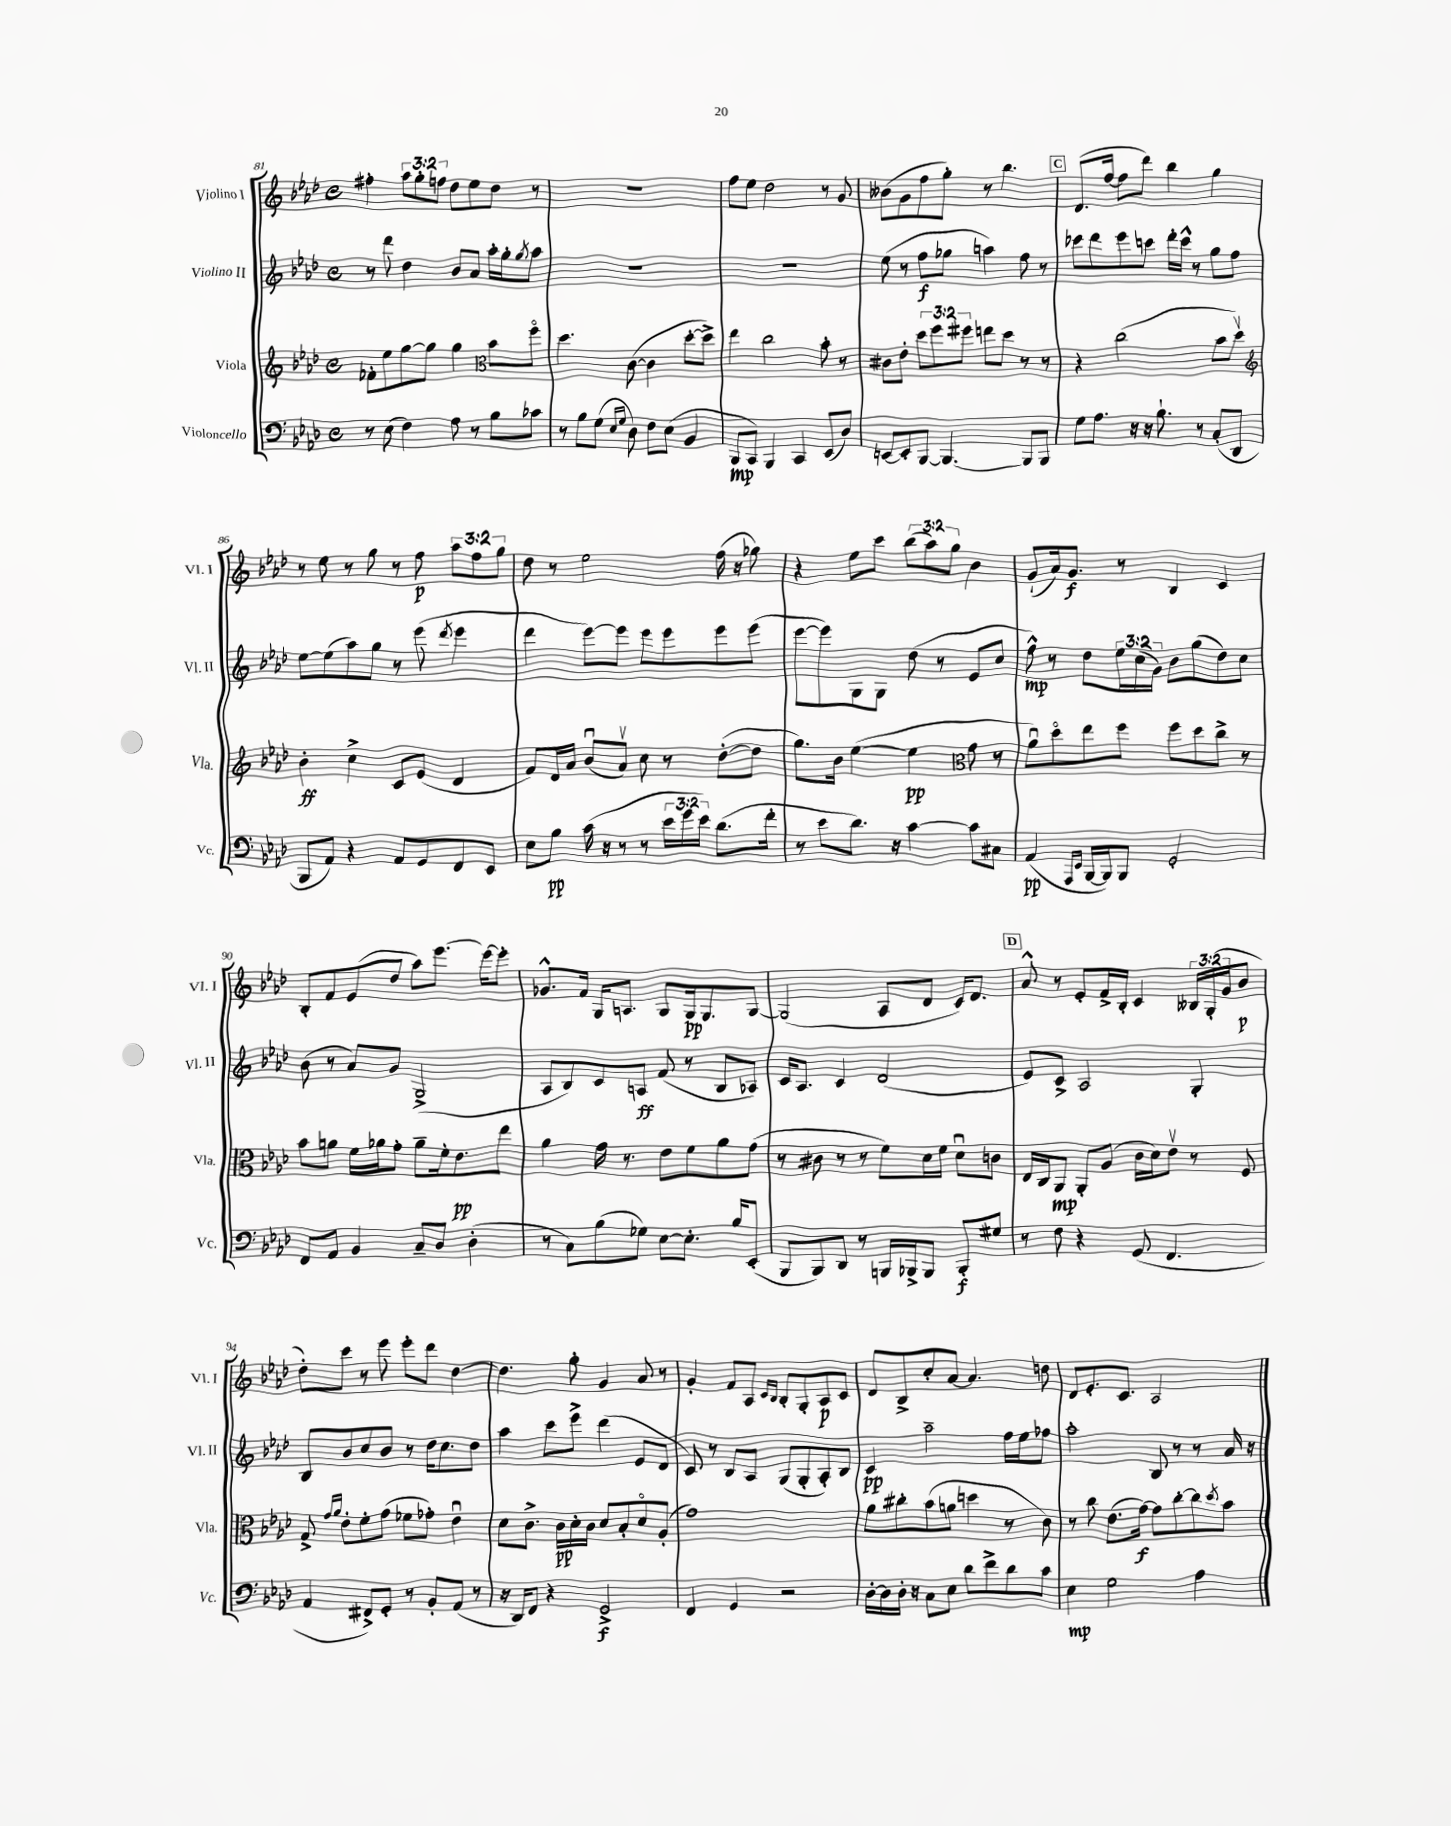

**kern	**kern	**kern	**kern
*staff4	*staff3	*staff2	*staff1
*clefF4	*clefG2	*clefG2	*clefG2
*k[b-e-a-d-]	*k[b-e-a-d-]	*k[b-e-a-d-]	*k[b-e-a-d-]
*M4/4	*M4/4	*M4/4	*M4/4
*met(c)	*met(c)	*met(c)	*met(c)
8r	8f-'	8r	4ff#'
(8E-	8ee-	8ddd-	.
4F)	[8gg	4dd-	12aa-
.	.	.	12gg'
.	8gg]	.	.
.	.	.	12ff
8A-	4gg	8b-	8dd-
8r	.	8a-	8ee-
*	*clefC3	*	*
8B-	8b-	16aa-'	8dd-
.	.	16gg'	.
.	.	8qgg	.
8c-	8ffo	8aa-	8r
=	=	=	=
8r	4.dd-	1r	1r
8B-	.	.	.
(8G	.	.	.
16qqE-	.	.	.
16qqG	.	.	.
8D-)	([8c	.	.
8F	4c]	.	.
(8E-	.	.	.
4BB-	[8dd-'	.	.
.	8dd-^])	.	.
=	=	=	=
8BBB-	4ee-	1r	8ff
8CC)	.	.	8ee-
4BBB-	2cc	.	2dd-
4CC	.	.	.
(8EE-	8b-'	.	8r
8D-)	8r	.	8g
=	=	=	=
[8EE	8c#	(8ee-	(8b--
8EE']	8e-'	8r	8g
[8BBB-	12dd-	8ff	8ff
.	12ff	.	.
4.BBB-_	.	8gg-	8gg')
.	12ff#	.	.
.	8ee	4aa)	8r
.	8dd-	.	4.bb-
8BBB-]	8r	8ff	.
8BBB-	8r	8r	.
=	=	=	=
8G	4r	8ccc-	(8.d-
8.A-	.	8ddd-	.
.	.	.	[16ff
.	(2cc	8eee-	8ff]
16r	.	.	.
16r	.	8ccc	8ddd-)
8.B-`	.	.	.
.	.	16ddd-'	4bb-
.	.	16ccc^^	.
8r	.	8r	.
(8C'	8b-	8gg	4gg
8DD-	8dd-v)	8ff	.
=	=	=	=
*	*clefG2	*	*
8BBB-	4b-'	[8ee-	8r
8AA-)	.	(8ee-]	8ee-
4r	4cc^	8aa-)	8r
.	.	8gg	8gg
8AA-	8c	8r	8r
8GG	(8e-	(8eee-	8ff
.	.	8qddd-	.
8FF	4d-	4eee-	12aa-
.	.	.	12ff
8EE-	.	.	.
.	.	.	12gg
=	=	=	=
8E-	8f)	4ddd-	8dd-
8B-	16d-	.	8r
.	16a-	.	.
(16c	(8b-u	[8eee-)	2ee-
16r	.	.	.
8r	8a-v)	8eee-]	.
8r	8cc	8eee-	.
24e-	8r	8eee-	.
24g	.	.	.
24e-)	.	.	.
(8.d-	([8dd-'	8eee-	(16ff
.	.	.	16r
.	8dd-]	(8eee-	8gg-)
16f'	.	.	.
=	=	=	=
8r	8.gg)	[8eee-	4r
8e-	.	8eee-])	.
.	16b-	.	.
8.d-)	([4ee-	8G	8ee-
.	.	8G	8ccc
16r	.	.	.
[4c	4ee-]	(8dd-	(12bb-
.	.	.	12aa-)
.	.	8r	.
.	.	.	12gg
*	*clefC3	*	*
8c]	8g	8e-	4b-
8C#	8r	8cc	.
=	=	=	=
(4AA-	8a-u)	8ff^^)	(8g`
.	8dd-o	8r	16a-)
.	.	.	8.g
16qqAAA-	.	.	.
16qqEE-	.	.	.
[16BBB-	8ee-	8dd-	.
16BBB-])	.	.	.
8BBB-	8ff	24ee-	8r
.	.	(24cc	.
.	.	24g)	.
2GG'	8ff	8b-	4B-
.	8dd-	(8gg	.
.	8cc^	8dd-)	4c
.	8r	8cc	.
=	=	=	=
8FF	8b-	(8b-	8B-'
8AA-	8a	8r	8f
4BB-	16f	8a-)	(8e-
.	16a-	.	.
.	8g'	8g	8dd-
8C~	8a-~	(2G^	8aa-)
8D-	16f'	.	[8.eee-
.	8.e-	.	.
(4D-'	.	.	.
.	.	.	16eee-_
.	8ee-	.	8eee-']
=	=	=	=
8r	4a-	8A-	8.g-^^
8C)	.	8B-)	.
.	.	.	16f
(8B-	16g	8c	16G
.	8.r	.	8.A
8G-)	.	8A	.
[8E-	8e-	(8f	8G
8.E-']	8f	8r	16G
.	.	.	8.G
.	8a-	8B-	.
16B-	.	.	.
(8EE-'	(8g	8A-)	[8G
=	=	=	=
8BBB-	8r	16c	(2G]
.	.	8.A-	.
8BBB-)	8c#	.	.
8DD-	8r	4c	.
8r	8r	.	.
16BBB	8f)	(2d-	8A-
16BBB-^	.	.	.
8BBB-	16d-	.	8d-
.	16f	.	.
8BBB-'	8d-u	.	16c)
.	.	.	8.d-
8G#	8c	.	.
=	=	=	=
8r	16E-	8e-)	8a-^^
.	16C	.	.
8F	8AA-	8c^	8r
4r	8AA-'	2A-	8e-'
.	(8A-	.	16f^
.	.	.	16B-'
(8GG	16c	.	4c
.	16d-)	.	.
4.FF	8e-v	.	.
.	8r	4G'	24B--
.	.	.	(24G'
.	.	.	24g
.	8F	.	8b-
=	=	=	=
4AA-	8G^	8B-	8dd-')
.	16qqg	.	.
.	16qqa-	.	.
.	8e-'	8b-	8ccc
8FF#^)	8f'	8cc	8r
8GG'	(8g	8b-	8eee-
8r	8f-	8r	8eee-'
8BB-'	8g-')	16dd-	8ddd-
.	.	8.cc	.
(8AA-	4e-u	.	[4dd-
8r	.	8dd-	.
=	=	=	=
16r	8d-	4aa-	4.dd-]
16DD-)	.	.	.
8FF	8.c^	.	.
4r	.	8ccc	.
.	16c	.	.
.	16d-'	8eee-^	8gg'
.	16c	.	.
2GG^	8d-	(4ddd-	4g
.	8B-'	.	.
.	8d-o	8e-	8a-
.	(8A-'	8d-	8r
=	=	=	=
4FF	1g)	8c)	4g'
.	.	8r	.
4GG	.	8B-	8f
.	.	8A-	8A-
.	.	.	16qqc
.	.	.	16qqB-
2r	.	(8G	8B-'
.	.	8G'	8G'
.	.	8A-')	8A-
.	.	8B-	8c
=	=	=	=
[16D-'	8a-	4c	8d-
16D-]	.	.	.
16D-'	8cc#'	.	8B-^
16r	.	.	.
8C	(8b-	2aa-~	8cc'
8E-	8a	.	[8a-
8d-	4dd	.	4.a-]
8f^	.	.	.
8d-	8r	16ff	.
.	.	16ee-	.
8c	8c)	8ff-	8dd
=	=	=	=
4E-	8r	2aa-'	8d-
.	8cc	.	8.e-'
2G	(8.e-	.	.
.	.	.	8.c
.	[16g)	.	.
.	8g]	8B-	2A-
.	[8cc'	8r	.
4A-	8cc]	8r	.
.	8qdd-	.	.
.	8b-	16a-	.
.	.	16r	.
==	==	==	==
*-	*-	*-	*-
